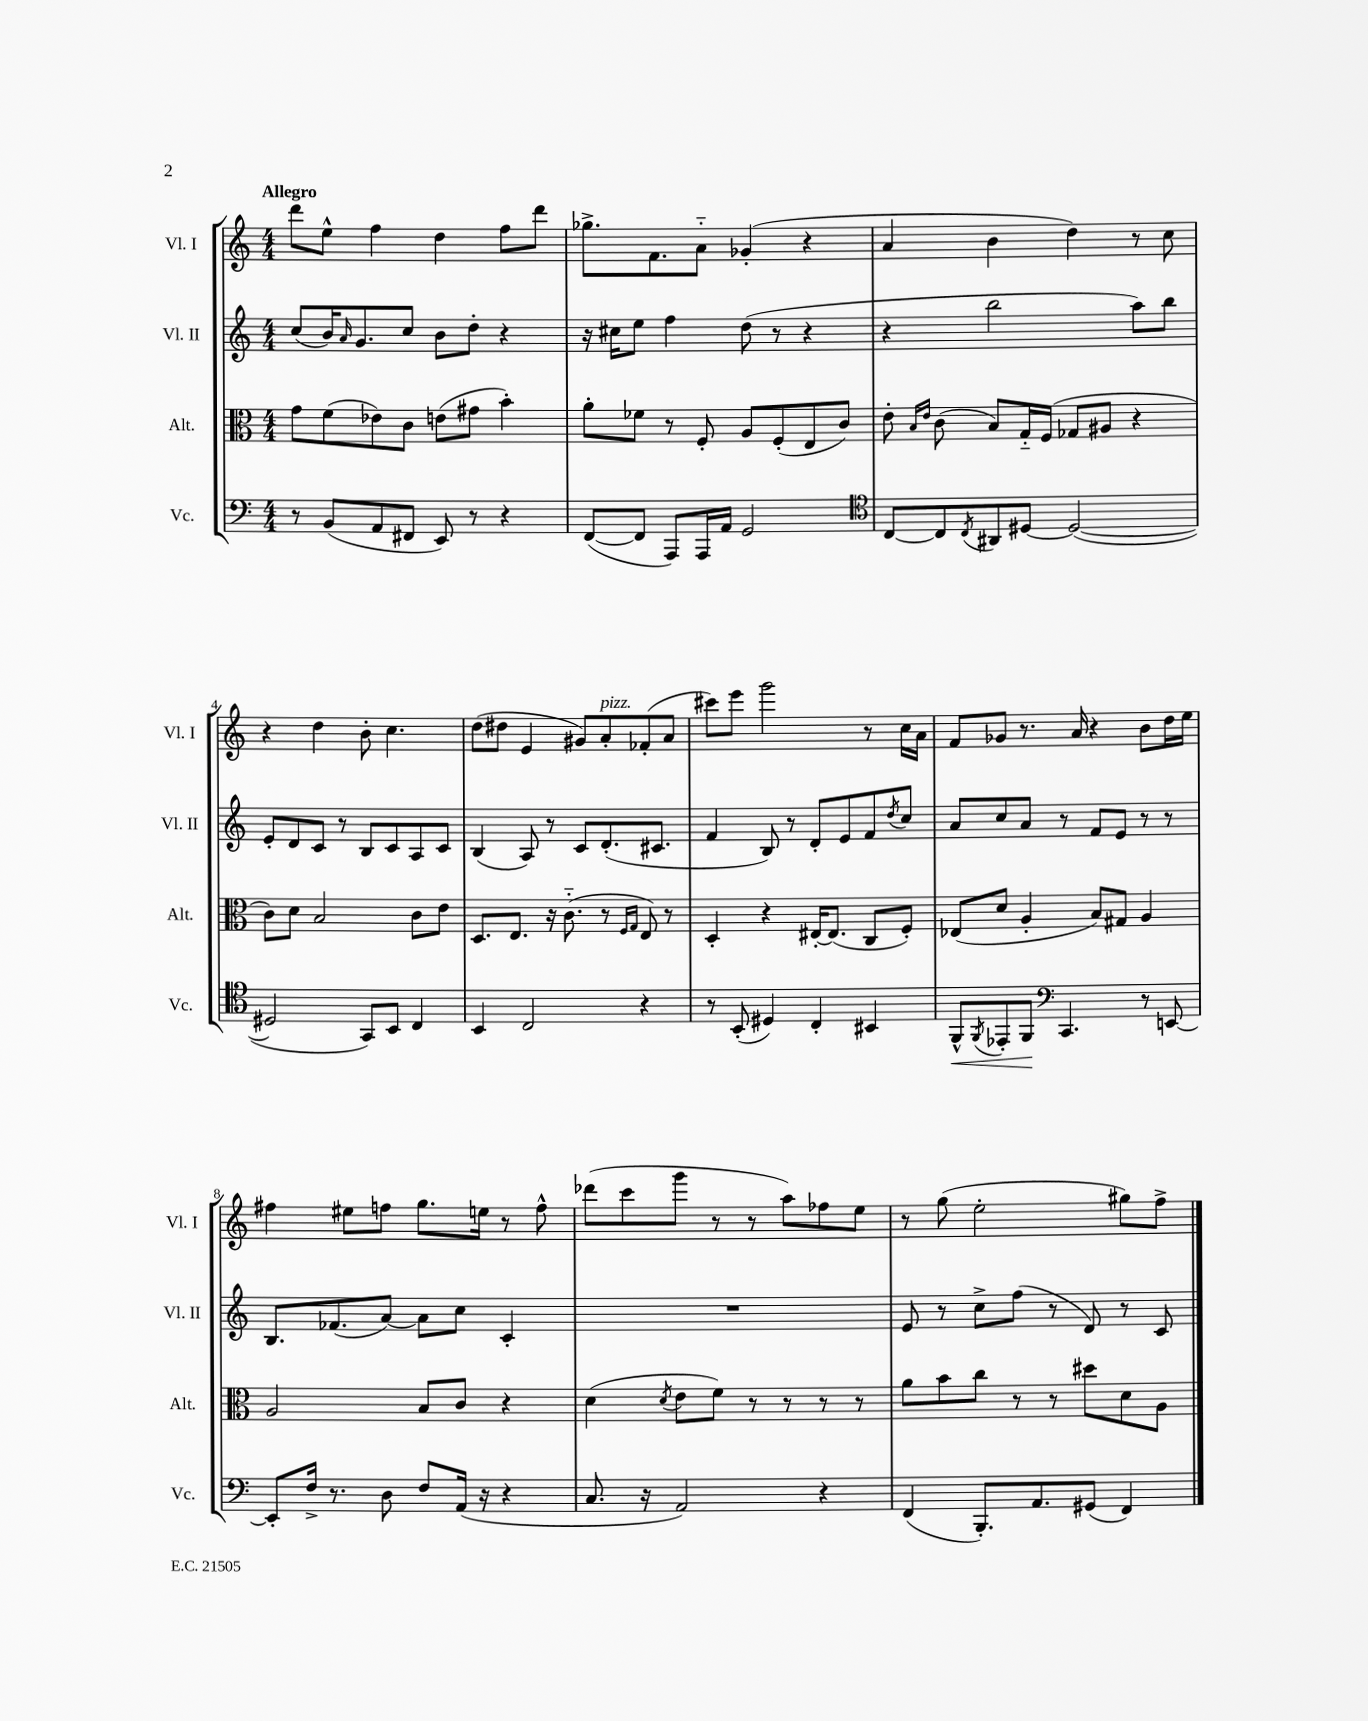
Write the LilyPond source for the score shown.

<<
\new StaffGroup <<
\new Staff = "s0" \with { instrumentName = "Vl. I" shortInstrumentName = "Vl. I" } {
    \clef treble \key c \major \numericTimeSignature \time 4/4 \tempo "Allegro"
    d'''8 e''8-^ f''4 d''4 f''8 d'''8 |
    ges''8.-> f'8. a'8-_ ges'4-.( r4 |
    a'4 b'4 d''4) r8 c''8 |
    r4 d''4 b'8-. c''4. |
    d''8( dis''8 e'4 gis'8) a'8-.^\markup { \italic "pizz." } fes'8-.( a'8 |
    cis'''8) e'''8 g'''2 r8 c''16 a'16 |
    f'8 ges'8 r8. a'16 r4 b'8 d''16 e''16 |
    fis''4 eis''8 f''8 g''8. e''16 r8 f''8-^ |
    des'''8( c'''8 g'''8 r8 r8 a''8) fes''8 e''8 |
    r8 g''8( e''2-. gis''8) f''8-> \bar "|." |
}
\new Staff = "s1" \with { instrumentName = "Vl. II" shortInstrumentName = "Vl. II" } {
    \clef treble \key c \major \numericTimeSignature \time 4/4
    c''8( b'16) \grace { a'16 } g'8. c''8 b'8 d''8-. r4 |
    r16 cis''16 e''8 f''4 d''8( r8 r4 |
    r4 b''2 a''8) b''8 |
    e'8-. d'8 c'8 r8 b8 c'8 a8 c'8 |
    b4( a8) r8 c'8 d'8.-.( cis'8. |
    f'4 b8) r8 d'8-. e'8 f'8 \acciaccatura { d''8 } c''8 |
    a'8 c''8 a'8 r8 f'8 e'8 r8 r8 |
    b8. fes'8.( a'8~) a'8 c''8 c'4-. |
    R1 |
    e'8 r8 c''8-> f''8( r8 d'8) r8 c'8 \bar "|." |
}
\new Staff = "s2" \with { instrumentName = "Alt." shortInstrumentName = "Alt." } {
    \clef alto \key c \major \numericTimeSignature \time 4/4
    g'8 f'8( ees'8) c'8 e'8( gis'8 b'4-.) |
    a'8-. fes'8 r8 f8-. a8 f8-.( e8 c'8) |
    e'8-. \grace { b16 e'16 } c'8( b8) g16-_ f16( ges8 ais8 r4 |
    c'8) d'8 b2 c'8 e'8 |
    d8. e8. r16 c'8.-_( r8 \grace { f16 g16 } e8) r8 |
    d4-. r4 eis16~-. eis8.( c8 f8-.) |
    ees8( d'8 a4-. b8) gis8 a4 |
    a2 b8 c'8 r4 |
    d'4( \acciaccatura { d'8 } e'8 f'8) r8 r8 r8 r8 |
    a'8 b'8 c''8 r8 r8 dis''8 d'8 a8 \bar "|." |
}
\new Staff = "s3" \with { instrumentName = "Vc." shortInstrumentName = "Vc." } {
    \clef bass \key c \major \numericTimeSignature \time 4/4
    r8 b,8( a,8 fis,8 e,8) r8 r4 |
    f,8~( f,8 a,,8) a,,16 a,16 g,2 |
    \clef tenor c8~ c8 \acciaccatura { c8 } ais,8 dis8~ dis2~( |
    dis2 g,8) b,8 c4 |
    b,4 c2 r4 |
    r8 b,8-.( dis4) c4-. bis,4 |
    f,8-^\< \acciaccatura { f,8 } ees,8-. f,8\! \clef bass c,4. r8 e,8~ |
    e,8-. f16-> r8. d8 f8 a,16( r16 r4 |
    c8. r16 a,2) r4 |
    f,4( b,,8.-.) a,8. gis,8( f,4) \bar "|." |
}
>>
>>
